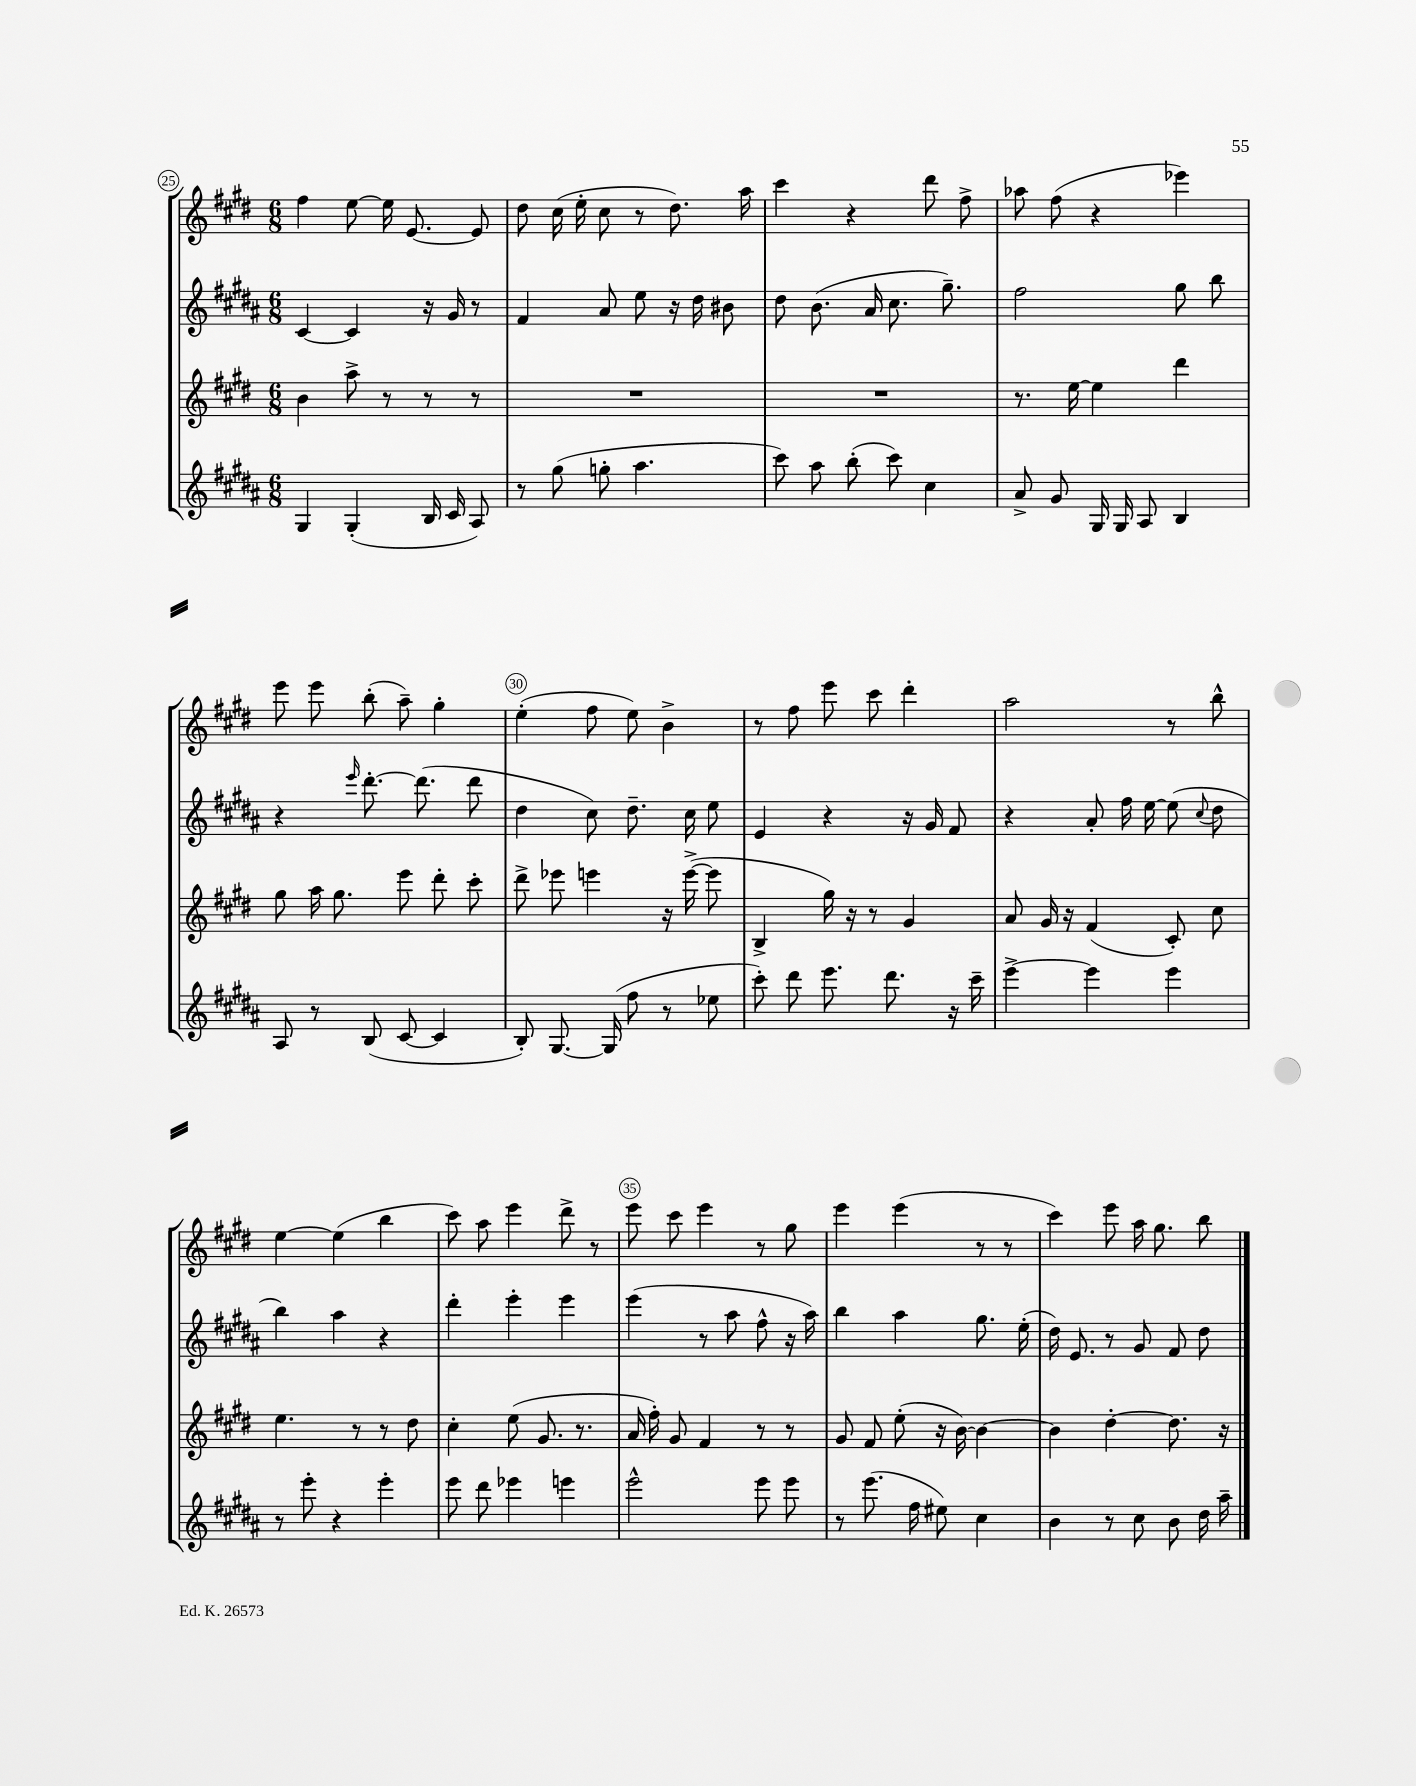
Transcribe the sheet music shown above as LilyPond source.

<<
\new StaffGroup <<
\new Staff = "s0" {
    \clef treble \key e \major \numericTimeSignature \time 6/8
    \autoBeamOff fis''4 e''8~ e''16 e'8.~ e'8 |
    dis''8 cis''16( e''16-. cis''8 r8 dis''8.) a''16 |
    cis'''4 r4 dis'''8 fis''8-> |
    aes''8 fis''8( r4 ees'''4) |
    e'''8 e'''8 b''8-.( a''8--) gis''4-. |
    e''4-.( fis''8 e''8) b'4-> |
    r8 fis''8 e'''8 cis'''8 dis'''4-. |
    a''2 r8 b''8-^ |
    e''4~ e''4( b''4 |
    cis'''8) a''8 e'''4 dis'''8-> r8 |
    e'''8 cis'''8 e'''4 r8 gis''8 |
    e'''4 e'''4( r8 r8 |
    cis'''4) e'''8 a''16 gis''8. b''8 \bar "|." |
}
\new Staff = "s1" {
    \clef treble \key b \major \numericTimeSignature \time 6/8
    \autoBeamOff cis'4~ cis'4 r16 gis'16 r8 |
    fis'4 ais'8 e''8 r16 dis''16 bis'8 |
    dis''8 b'8.( ais'16 cis''8. gis''8.--) |
    fis''2 gis''8 b''8 |
    r4 \grace { e'''16 } dis'''8.~-. dis'''8.( dis'''8 |
    dis''4 cis''8) dis''8.-- cis''16 e''8 |
    e'4 r4 r16 gis'16 fis'8 |
    r4 ais'8-. fis''16 e''16~ e''8( \appoggiatura { cis''8 } dis''8 |
    b''4) ais''4 r4 |
    dis'''4-. e'''4-. e'''4 |
    e'''4( r8 ais''8 fis''8-^ r16 ais''16) |
    b''4 ais''4 gis''8. e''16-.( |
    dis''16) e'8. r8 gis'8 fis'8 dis''8 \bar "|." |
}
\new Staff = "s2" {
    \clef treble \key e \major \numericTimeSignature \time 6/8
    \autoBeamOff b'4 a''8-> r8 r8 r8 |
    R2. |
    R2. |
    r8. e''16~ e''4 dis'''4 |
    gis''8 a''16 gis''8. e'''8 dis'''8-. cis'''8-. |
    dis'''8-> ees'''8 e'''4 r16 e'''16~->( e'''8 |
    b4-> gis''16) r16 r8 gis'4 |
    a'8 gis'16 r16 fis'4( cis'8-.) cis''8 |
    e''4. r8 r8 dis''8 |
    cis''4-. e''8( gis'8. r8. |
    a'16 fis''16-.) gis'8 fis'4 r8 r8 |
    gis'8 fis'8 e''8-.( r16 b'16~) b'4~ |
    b'4 dis''4~-. dis''8. r16 \bar "|." |
}
\new Staff = "s3" {
    \clef treble \key b \major \numericTimeSignature \time 6/8
    \autoBeamOff gis4 gis4-.( b16 cis'16 ais8) |
    r8 gis''8( g''8-. ais''4. |
    cis'''8) ais''8 b''8-.( cis'''8) cis''4 |
    ais'8-> gis'8 gis16 gis16 ais8 b4 |
    ais8 r8 b8( cis'8~ cis'4 |
    b8-.) gis8.~ gis16( fis''8 r8 ees''8 |
    cis'''8-.) dis'''8 e'''8. dis'''8. r16 cis'''16-- |
    e'''4~-> e'''4 e'''4 |
    r8 e'''8-. r4 e'''4-. |
    e'''8 dis'''8 ees'''4 e'''4 |
    e'''2-^ e'''8 e'''8 |
    r8 e'''8.( fis''16 eis''8) cis''4 |
    b'4 r8 cis''8 b'8 dis''16 ais''16-- \bar "|." |
}
>>
>>
\layout { \context { \Score currentBarNumber = #25 \override BarNumber.break-visibility = ##(#f #t #t) barNumberVisibility = #(every-nth-bar-number-visible 5) \override BarNumber.stencil = #(make-stencil-circler 0.1 0.3 ly:text-interface::print) } }
